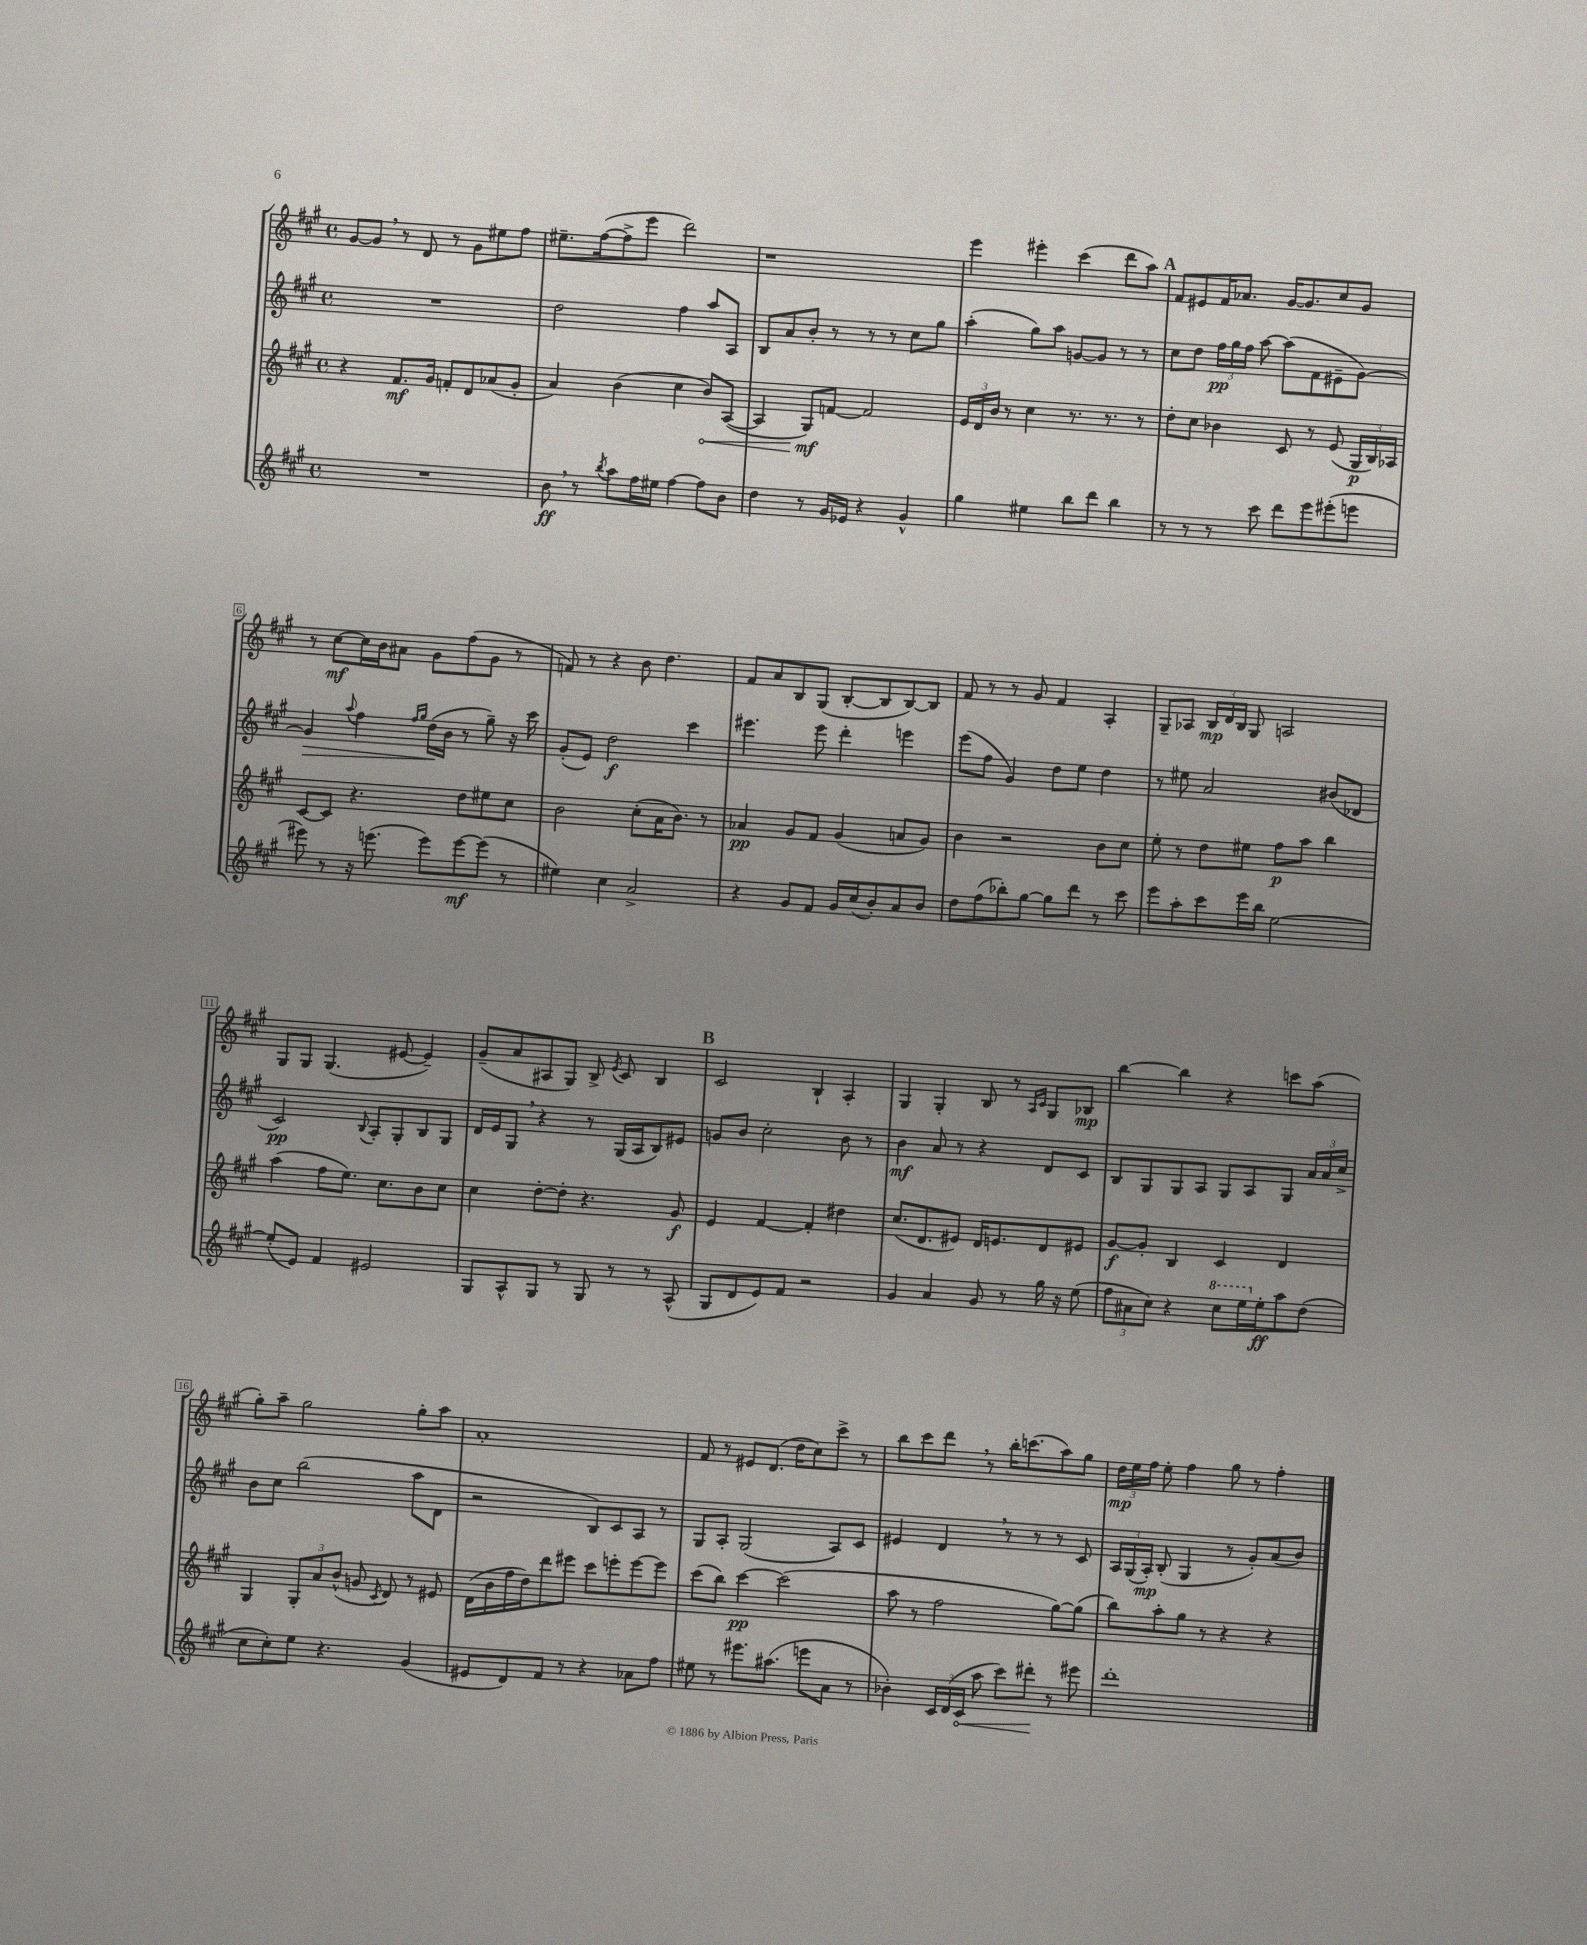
<<
\new StaffGroup <<
\new Staff = "s0" {
    \clef treble \key a \major \defaultTimeSignature \time 4/4
    \autoBeamOff gis'8[~ gis'8] \breathe r8 d'8 r8 gis'8[ eis''8 fis''8] |
    eis''8.[-- fis''16~( fis''8-> e'''8] d'''2) |
    r1 |
    e'''4 eis'''4-. cis'''4( d'''8[ a''8]) |
    \mark \markup { \bold "A" } fis'8[ eis'8 fis'16 aes'8.] gis'16[~ gis'8. cis''8 gis'8] |
    r8 cis''8[~\mf cis''16 b'16 ais'8] gis'8[ fis''8( gis'8] r8 |
    f'8) r8 r4 b'8 d''4. |
    fis'8[ a'8 b8 gis8]( b8[~-. b8 b8~) b8] |
    fis'8 r8 r8 gis'8 fis'4 a4-. |
    gis8[-- aes8] \tuplet 3/2 { b16[\mp d'16 b16] } gis8 a2 |
    gis8[ gis8] gis4.( eis'8~ eis'4--) |
    gis'8[--( a'8 ais8 gis8]) b8-> \acciaccatura { e'8 } cis'8 b4 |
    \mark \markup { \bold "B" } cis'2 b4-! a4-. |
    gis4 gis4-. b8 r8 \grace { a16[ cis'16] } gis8[ bes8]\mp |
    b''4~ b''4 r4 c'''8[ a''8]( |
    gis''8[-.) a''8]-- gis''2 gis''8[-. a''8] |
    a'1-. |
    fis'8 r8 eis'8[ d'8.]( d''16[ cis''8) cis'''8]-> r8 |
    b''8[ cis'''8 d'''8] \breathe r8 b''16[-. c'''8.( a''8) gis''8] |
    \tuplet 3/2 { d''16[\mp e''16 fis''16] } e''8-. fis''4 gis''8 r8 fis''4-. \bar "|." |
}
\new Staff = "s1" {
    \clef treble \key a \major \defaultTimeSignature \time 4/4
    \autoBeamOff R1 |
    d''2 fis''4 a''8[ a8] |
    b8[ a'8 b'8]-. r8 r8 r8 cis''8[ gis''8] |
    a''4-.( gis''8[) a''8] g'8[~ g'8] r8 r8 |
    \mark \markup { \bold "A" } cis''8[ d''8] \tuplet 3/2 { fis''16[\pp gis''16 fis''16] } a''8~ a''8[( fis'8 eis'8-- gis'8]~) |
    gis'4\> \appoggiatura { a''8 } fis''4 \grace { fis''16[ gis''16] } d''16[\!( b'16] r8 gis''8--) r16 cis'''16 |
    gis'8[-.( e'8]) d''2\f cis'''4 |
    eis'''4. eis'''8 d'''4-. e'''4 |
    e'''8[( fis''8] gis'4) d''8[ e''8] d''4 |
    r8 eis''8 a'2 bis'8[( des'8] |
    cis'2\pp) \appoggiatura { b8 } a8[-. gis8-. b8 gis8] |
    d'16[ e'16 gis8] \breathe r4 r8 gis16[( a16 b8) eis'8] |
    \mark \markup { \bold "B" } g'8[ b'8] cis''2-. b'8 r8 |
    b'4\mf a'8 r8 r4 d'8[ cis'8] |
    b8[ gis8 gis8 a8] gis8[ a8 gis8] \tuplet 3/2 { a'16[ a'16 cis''16]-> } |
    b'8[ cis''8] b''2( a''8[ d'8] |
    r2 b8[) cis'8 a8] r8 |
    gis8[ a8]-. gis2( a8[) cis'8] |
    eis'4 d'4 \breathe r8 r8 r8 cis'8 |
    \tuplet 3/2 { a16[ gis16( a16]-.\mp) } b8-.( gis4 r8 gis'8[-.) a'8( b'8]) \bar "|." |
}
\new Staff = "s2" {
    \clef treble \key a \major \defaultTimeSignature \time 4/4
    \autoBeamOff r4 fis'8.[\mf gis'16] f'8[-. d'8 aes'8( gis'8]-. |
    a'4) b'4( cis''4 \once \override Hairpin.circled-tip = ##t b'8[\<) a8]~( |
    a4 gis8[\mf\!) f'8]~ f'2 |
    \tuplet 3/2 { e'16[ d'16 b'16] } r8 cis''4 r8. r8. r8 |
    \mark \markup { \bold "A" } d''8[-. cis''8] bes'4 cis'8 r8 e'8( \tuplet 3/2 { gis16[\p b16) aes16] } |
    cis'8[~ cis'8] r4. d''8[ eis''8 cis''8] |
    b'2 cis''8[-.( a'16 b'8.]) r8 |
    aes'4\pp gis'8[ fis'8] gis'4( a'8[ gis'8]) |
    b'4 r2 b'8[ cis''8] |
    e''8-. r8 d''8[ eis''8] fis''8[\p a''8] b''4 |
    a''4( fis''8[ e''8.]) cis''8.[ b'8 cis''8] |
    cis''4 d''8[~-. d''8]-. r4. gis'8\f |
    \mark \markup { \bold "B" } e'4 fis'4~ fis'4-. dis''4 |
    cis''8.[( d'8. eis'8]) d'16[ e'8. d'8 eis'8] |
    gis'8[~\f gis'8]-. b4 cis'4 d'4 |
    gis4 \tuplet 3/2 { gis8[-. a'8 b'8]-^( } g'8 \acciaccatura { cis'8 } d'8) r8 eis'8 |
    d'16[( b'16 fis''16 d''16) d'''8 eis'''8] cis'''8[ e'''8-. e'''8~ e'''8] |
    cis'''8[( b''8]) cis'''4~\pp cis'''2( |
    a''8 r8 fis''2 gis''8[~) gis''8]( |
    b''8[) a''8-. gis''8] r8 r4 r4 \bar "|." |
}
\new Staff = "s3" {
    \clef treble \key a \major \defaultTimeSignature \time 4/4
    \autoBeamOff R1 |
    b'8\ff \breathe r8 \acciaccatura { b''8 } a''8[ fis''16 eis''16] fis''4~ fis''8[ b'8] |
    d''4 r8 gis'16[ ees'16] r4 gis'4-^ |
    gis''4 eis''4 b''8[ d'''8] b''4 |
    \mark \markup { \bold "A" } r8 r8 r8 cis'''8 d'''8[ e'''8 eis'''8-.( e'''8] |
    eis'''8) r8 r16 e'''8.( e'''8[) e'''8~\mf e'''8]( r8 |
    eis''4) cis''4 a'2-> |
    r4 gis'8[ fis'8] gis'16[ cis''16( b'8-.) a'8 b'8] |
    d''8[ fis''8( bes''8-.) gis''8]~ gis''8[ d'''8] r8 cis'''8 |
    e'''8[ a''8-. cis'''8 e'''16 b''16] e''2~ |
    e''8[-.( e'8]) fis'4 eis'2 |
    gis8[ a8-^ gis8] r8 gis8 r8 r8 a8-^( |
    \mark \markup { \bold "B" } gis8[ d'8 e'8) fis'8] r2 |
    gis'4 a'4 gis'8 r8 gis''16 r16 e''8( |
    \tuplet 3/2 { fis''8[ ais'8 cis''8]) } r4 \ottava #1 cis'''8[ e'''16 \ottava #0 e''16-.\ff a''8 d''8]( |
    cis''8[ cis''8-.) e''8] r4. gis'4( |
    eis'8[ d'8) fis'8] r8 r4 aes'8[ fis''8] |
    eis''8 r8 eis'''8.[ ais''8.]( e'''8[ a'8] r8 |
    bes'4-.) \tuplet 3/2 { cis'16[ d'16( \once \override Hairpin.circled-tip = ##t cis'16]\< } a''8 cis'''8[) dis'''8]-.\! r8 eis'''8 |
    d'''1-. \bar "|." |
}
>>
>>
\layout { \context { \Score \override BarNumber.stencil = #(make-stencil-boxer 0.1 0.3 ly:text-interface::print) } }
